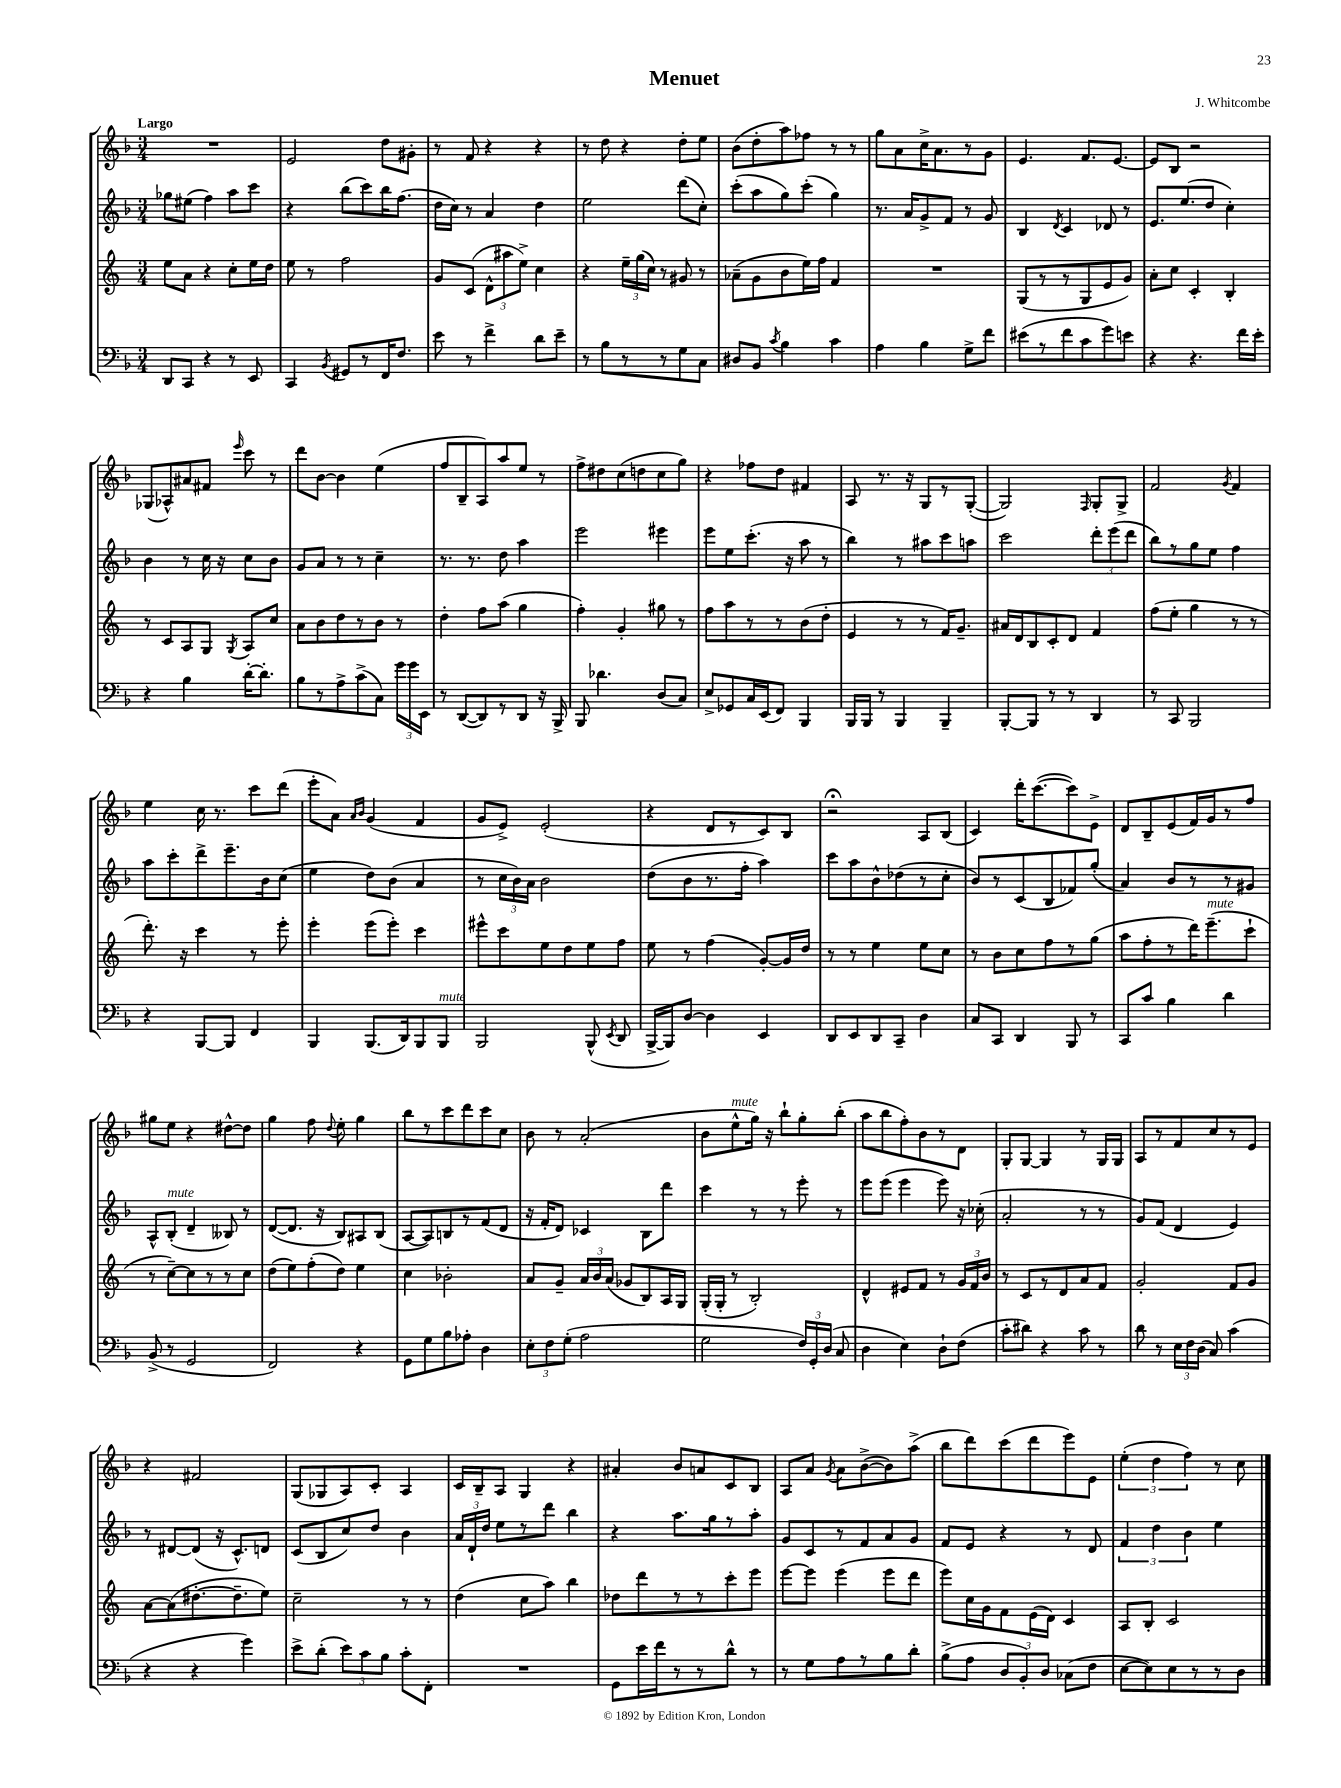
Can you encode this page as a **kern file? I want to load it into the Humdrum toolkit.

**kern	**kern	**kern	**kern
*staff4	*staff3	*staff2	*staff1
*clefF4	*clefG2	*clefG2	*clefG2
*k[b-]	*k[]	*k[b-]	*k[b-]
*M3/4	*M3/4	*M3/4	*M3/4
8DD/L	8ee\L	8gg-\L	2.r
8CC/J	8a\J	(8ee#\J	.
4r	4r	4ff\)	.
8r	8cc'\L	8aa\L	.
8EE/	16ee\L	8ccc\J	.
.	16dd\JJ	.	.
=	=	=	=
4CC/	8ee\	4r	2e/
.	8r	.	.
8qBB-/	.	.	.
8GG#/L	2ff\	(8bb-\L	.
8r	.	8ccc\)	.
16FF/K	.	16bb-\K	8dd\L
8.F/J	.	(8.ff\J	.
.	.	.	8g#'\J
=	=	=	=
8e\	8g/L	16dd\LL	8r
.	.	16cc\JJ)	.
8r	(8c/J	8r	8f/
4f^\	12d^^\L	4a/	4r
.	12aa#\	.	.
.	12ee^\J)	.	.
8d\L	4cc\	4dd\	4r
8e~\J	.	.	.
=	=	=	=
8r	4r	2ee\	8r
8B-\L	.	.	8dd\
8r	24ee~\LL	.	4r
.	(24gg\	.	.
.	24cc\JJ)	.	.
8r	8r	.	.
8G\	8g#/	(8ddd\L	8dd'\L
8C\J	8r	8cc'\J)	8ee\J
=	=	=	=
8D#/L	(8a-~\L	(8ccc'\L	(8b-\L
8BB-/J	8g\	8aa\	8dd'\
8qc/	.	.	.
4B-\	8b\	8gg\)	8aa\)
.	16ee\L)	(8ccc'\J	8ff-\J
.	16ff\JJ	.	.
4c\	4f/	4gg\)	8r
.	.	.	8r
=	=	=	=
4A\	2.r	8.r	8gg\L
.	.	.	8a\
.	.	16a/LK	.
4B-\	.	8g^/	16cc^\K
.	.	.	8.a\
.	.	8f/J	.
8G^\L	.	8r	8r
8f\J	.	8g/	8g\J
=	=	=	=
(8e#\L	(8G/L	4B-/	4.e/
8r	8r	.	.
.	.	8qd/	.
8f\	8r	4c/	.
8c\	8G/	.	8.f/L
8g\)	8e/	8d-/	.
.	.	.	[8.e/J
8e\J	8g/J)	8r	.
=	=	=	=
4r	8a'\L	8.e/L	8e/]L
.	8cc\J	.	8B-/J
.	.	(8.ee/	.
4.r	4c'/	.	2r
.	.	8dd/J	.
.	4B'/	4cc'\)	.
16f\LL	.	.	.
16e'\JJ	.	.	.
=	=	=	=
4r	8r	4b-\	(8G-/L
.	8c/L	.	8A-^^/)
4B-\	8A/	8r	8a#/
.	8G/J	16cc\	8f#/J
.	.	16r	.
.	8qG/	.	16qqeee/
[16d'\LK	8A/L	8cc\L	8ccc\
8.d'\]J	.	.	.
.	8cc/J	8b-\J	8r
=	=	=	=
8B-\L	8a\L	8g/L	8ddd\L
8r	8b\	8a/J	[8b-\J
8A^\	8dd\	8r	4b-\]
(8c^\	8r	8r	.
8C\J)	8b\J	4cc~\	(4ee\
24g\LL	8r	.	.
24g\	.	.	.
24EE\JJ	.	.	.
=	=	=	=
8r	4dd'\	8.r	8ff/L
([8DD/L	.	.	8B-~/
.	.	8.r	.
8DD/])	8ff\L	.	8A/)
8r	(8aa\J	8dd\	8aa/
8DD/J	4gg\	4aa\	8ee/J
16r	.	.	8r
16BBB-^/	.	.	.
=	=	=	=
8BBB-/	4ff'\)	2eee\	8ff^\L
4.d-\	.	.	8dd#\
.	4g'/	.	(8cc\
.	.	.	8dd\
(8D/L	8gg#\	4eee#\	8cc\
8C/J)	8r	.	8gg\J)
=	=	=	=
8E^/L	8ff\L	8eee\L	4r
8GG-/	8aa\	8ee\	.
16C/L	8r	(8.ccc'\J	8ff-\L
(16EE/J	.	.	.
8FF/J)	8r	.	8dd\J
.	.	16r	.
4BBB-/	(8b\	8aa\	4f#/
.	8dd'\J	8r	.
=	=	=	=
16BBB-/LL	4e/	4bb-\)	8A/
16BBB-/JJ	.	.	.
8r	.	.	8.r
4BBB-/	8r	8r	.
.	.	.	16r
.	8r	8aa#\L	8G/L
4BBB-~/	16f/LK)	8ccc\	8r
.	8.g~/J	.	.
.	.	8aa\J	([8G'/J
=	=	=	=
[8BBB-'/L	16a#/LL	2ccc\	2G/])
.	16d/J	.	.
8BBB-/]J	8B/	.	.
8r	8c'/	.	.
8r	8d/J	.	.
.	.	.	16qqF/
4DD/	4f/	12ddd'\L	8G'/L
.	.	(12eee\	.
.	.	.	8G^/J
.	.	12ddd\J	.
=	=	=	=
8r	(8ff\L	8bb-\L)	2f/
8CC/	8ee'\J	8r	.
2BBB-/	4gg\	8gg\	.
.	.	8ee\J	.
.	.	.	8qg/
.	8r	4ff\	4f/
.	8r	.	.
=	=	=	=
4r	8.ddd'\)	8aa\L	4ee\
.	.	8ccc'\	.
.	16r	.	.
[8BBB-/L	4ccc\	8ddd^\	16cc\
.	.	.	8.r
8BBB-/]J	.	8.eee~\	.
4FF/	8r	.	8ccc\L
.	.	16b-\k	.
.	8eee'\	(8cc\J	(8ddd\J
=	=	=	=
4BBB-/	4eee'\	4ee\	8eee'\L
.	.	.	8a\J)
.	.	.	16qqa/LL
.	.	.	16qqb-/JJ
(8.BBB-/L	(8eee\L	8dd\L)	(4g/
.	8eee'\J)	(8b-\J	.
16DD/k)	.	.	.
8BBB-/	4ccc\	4a/	4f/
8BBB-/J	.	.	.
=	=	=	=
2BBB-/	8eee#^^\L	8r	8g/L
.	8ccc\	24cc\LL	8e^/J)
.	.	24b-\)	.
.	.	24a\JJ	.
.	8ee\	2b-\	(2e'/
.	8dd\	.	.
(8BBB-^^/	8ee\	.	.
8qEE/	.	.	.
8DD/	8ff\J	.	.
=	=	=	=
[16BBB-^/LL	8ee\	(8dd\L	4r
16BBB-/]J)	.	.	.
[8D/J	8r	8b-\	.
4D\]	(4ff\	8.r	8d/L
.	.	.	8r
.	.	16ff'\Jk	.
4EE/	[8g'/L)	4aa\)	8c/)
.	16g/]L	.	8B-/J
.	16dd/JJ	.	.
=	=	=	=
8DD/L	8r	8ccc\L	2r;
8EE/	8r	8aa\	.
8DD/	4ee\	8b-^^\	.
8CC~/J	.	(8dd-\	.
4D\	8ee\L	8r	8A/L
.	8cc\J	8cc'\J	(8B-/J
=	=	=	=
8C/L	8r	8b-/L)	4c/)
8CC/J	8b\L	8r	.
4DD/	8cc\	(8c/	16ddd'\LK
.	.	.	([8.ccc\
.	8ff\	8B-/	.
8BBB-/	8r	8f-/)	8ccc\])
8r	(8gg\J	(8gg'/J	8e^\J
=	=	=	=
8CC/L	8aa\L	4a/)	8d/L
8c/J	8ff'\	.	8B-~/
4B-\	8r	8b-/L	(8e/
.	16ddd\K)	8r	16f/L)
.	(8.eee~\	.	16g/J
4d\	.	8r	8r
.	8ccc`\J	8g#/J	8ff/J
=	=	=	=
(8BB-^/	8r	8A^^/L	8gg#\L
8r	[8cc~\L)	(8B-'/J	8ee\J
2GG/	8cc\]	4d~/	4r
.	8r	.	.
.	8r	8B--/)	[8dd#^^\L
.	8cc\J	8r	8dd#\]J
=	=	=	=
2FF/)	(8dd\L	([8d/L	4gg\
.	8ee\)	8.d/]J	.
.	(8ff'\	.	8ff\
.	.	16r	.
.	.	.	8qqdd/
.	8dd\J)	8B-/L)	8ee'\
4r	4ee\	8A#/	4gg\
.	.	(8B-/J	.
=	=	=	=
8GG\L	4cc\	[8A/L	8bb-\L
8G\	.	8A/])	8r
8B-\	2b-'\	8B/	8ccc\
8A-'\J	.	8r	8ddd\
4D\	.	(8f/	8ccc\
.	.	8d/J	8cc\J
=	=	=	=
12E'\L	8a/L	16r	8b-\
.	.	16f'/LK	.
12F\	.	.	.
.	8g~/J	8d/J)	8r
(12G'\J	.	.	.
2A\	24a/LL	4c-/	(2a'/
.	24b/	.	.
.	(24a/JJ	.	.
.	8g-/L	.	.
.	8B/)	8B-\L	.
.	16A/L	8ddd\J	.
.	16G/JJ	.	.
=	=	=	=
2G\	(16G'/LL	4ccc\	8b-\L
.	16G'/JJ	.	.
.	8r	.	8ee^^\
.	2B'/)	8r	16gg\Jk)
.	.	.	16r
.	.	8r	8bb-`\L
24F/LL)	.	8eee'\	8gg'\
24GG'/	.	.	.
(24D/JJ	.	.	.
8C/	.	8r	(8bb-'\J
=	=	=	=
4D\	4d^^/	8eee\L	8aa\L
.	.	(8eee\J	8bb-\
4E\)	8e#/L	4eee\	8ff'\)
.	8f/J	.	8b-\
8D`\L	8r	8eee\)	8r
(8F\J	24g/LL	16r	8d\J
.	24f/	.	.
.	.	(16cc-'\	.
.	24b/JJ	.	.
=	=	=	=
8c'\L	8r	2a'/	8G'/L
8d#\J)	8c/L	.	[8G/J
4r	8r	.	4G/]
.	8d/	.	.
8c\	8a/	8r	8r
8r	8f/J	8r	16G/LL
.	.	.	16G/JJ
=	=	=	=
8d\	2g'/	8g/L)	8A/L
8r	.	(8f/J	8r
24E\LL	.	4d/	8f/
24F\	.	.	.
(24D\JJ	.	.	.
8C/)	.	.	8cc/
(4c\	8f/L	4e/)	8r
.	8g/J	.	8e/J
=	=	=	=
4r	[8a\L	8r	4r
.	(8a\]	[8d#/L	.
4r	[8.dd#'\	(8d#/]J	2f#/
.	.	16r	.
.	8.dd#~\]	8.c^^/L)	.
4g\)	.	.	.
.	8ee\J)	8d/J	.
=	=	=	=
8e^\L	2cc~\	(8c/L	(8G/L
(8d'\J	.	8B-/	8G-/
12e\L)	.	8cc/)	8A/)
12c\	.	.	.
.	.	8dd/J	8c'/J
12B-\J	.	.	.
8c'\L	8r	4b-\	4A/
8FF'\J	8r	.	.
=	=	=	=
2.r	(4dd\	24a/LL	16c/LL
.	.	24d`/	.
.	.	.	16B-~/J
.	.	24dd/JJ	.
.	.	8ee\L	8A/J
.	8cc\L	8r	4G/
.	8aa\J)	8ddd\J	.
.	4bb\	4bb-\	4r
=	=	=	=
8GG\L	8dd-\L	4r	4a#'/
16e\L	8ddd\	.	.
16f\J	.	.	.
8r	8r	8.aa\L	8b-/L
8r	8r	.	8a/
.	.	16gg\k	.
8d^^\J	8ccc'\	8r	8c/
8r	8eee\J	8aa'\J	8B-/J
=	=	=	=
8r	[8eee\L	8g/L	8A/L
8G\L	8eee\]J	8c/	8a/J
.	.	.	8qg/
8A\	(4eee\	8r	8a\L
8r	.	8f/	([8b-^\
8B-\	8eee\L	8a/	8b-\])
8d'\J	8ddd\J	8g/J	(8aa^\J
=	=	=	=
(8B-^\L	8eee\L)	8f/L	8bb-\L
8A\J	16cc\L	8e/J	8ddd\)
.	16g\J	.	.
12D/L	8f\	4r	(8ccc\
12BB-'/)	.	.	.
.	(16e\L	.	8ddd\
12D/J	.	.	.
.	16d\JJ)	.	.
(8C-\L	4c/	8r	8eee\)
8F\J	.	8d/	8e\J
=	=	=	=
[8E\L	8A/L	6f/	(6ee'\
8E\])	8B'/J	.	.
.	.	6dd\	6dd\
8E\	2c/	.	.
.	.	6b-\	6ff\)
8r	.	.	.
8r	.	4ee\	8r
8D\J	.	.	8cc\
==	==	==	==
*-	*-	*-	*-
